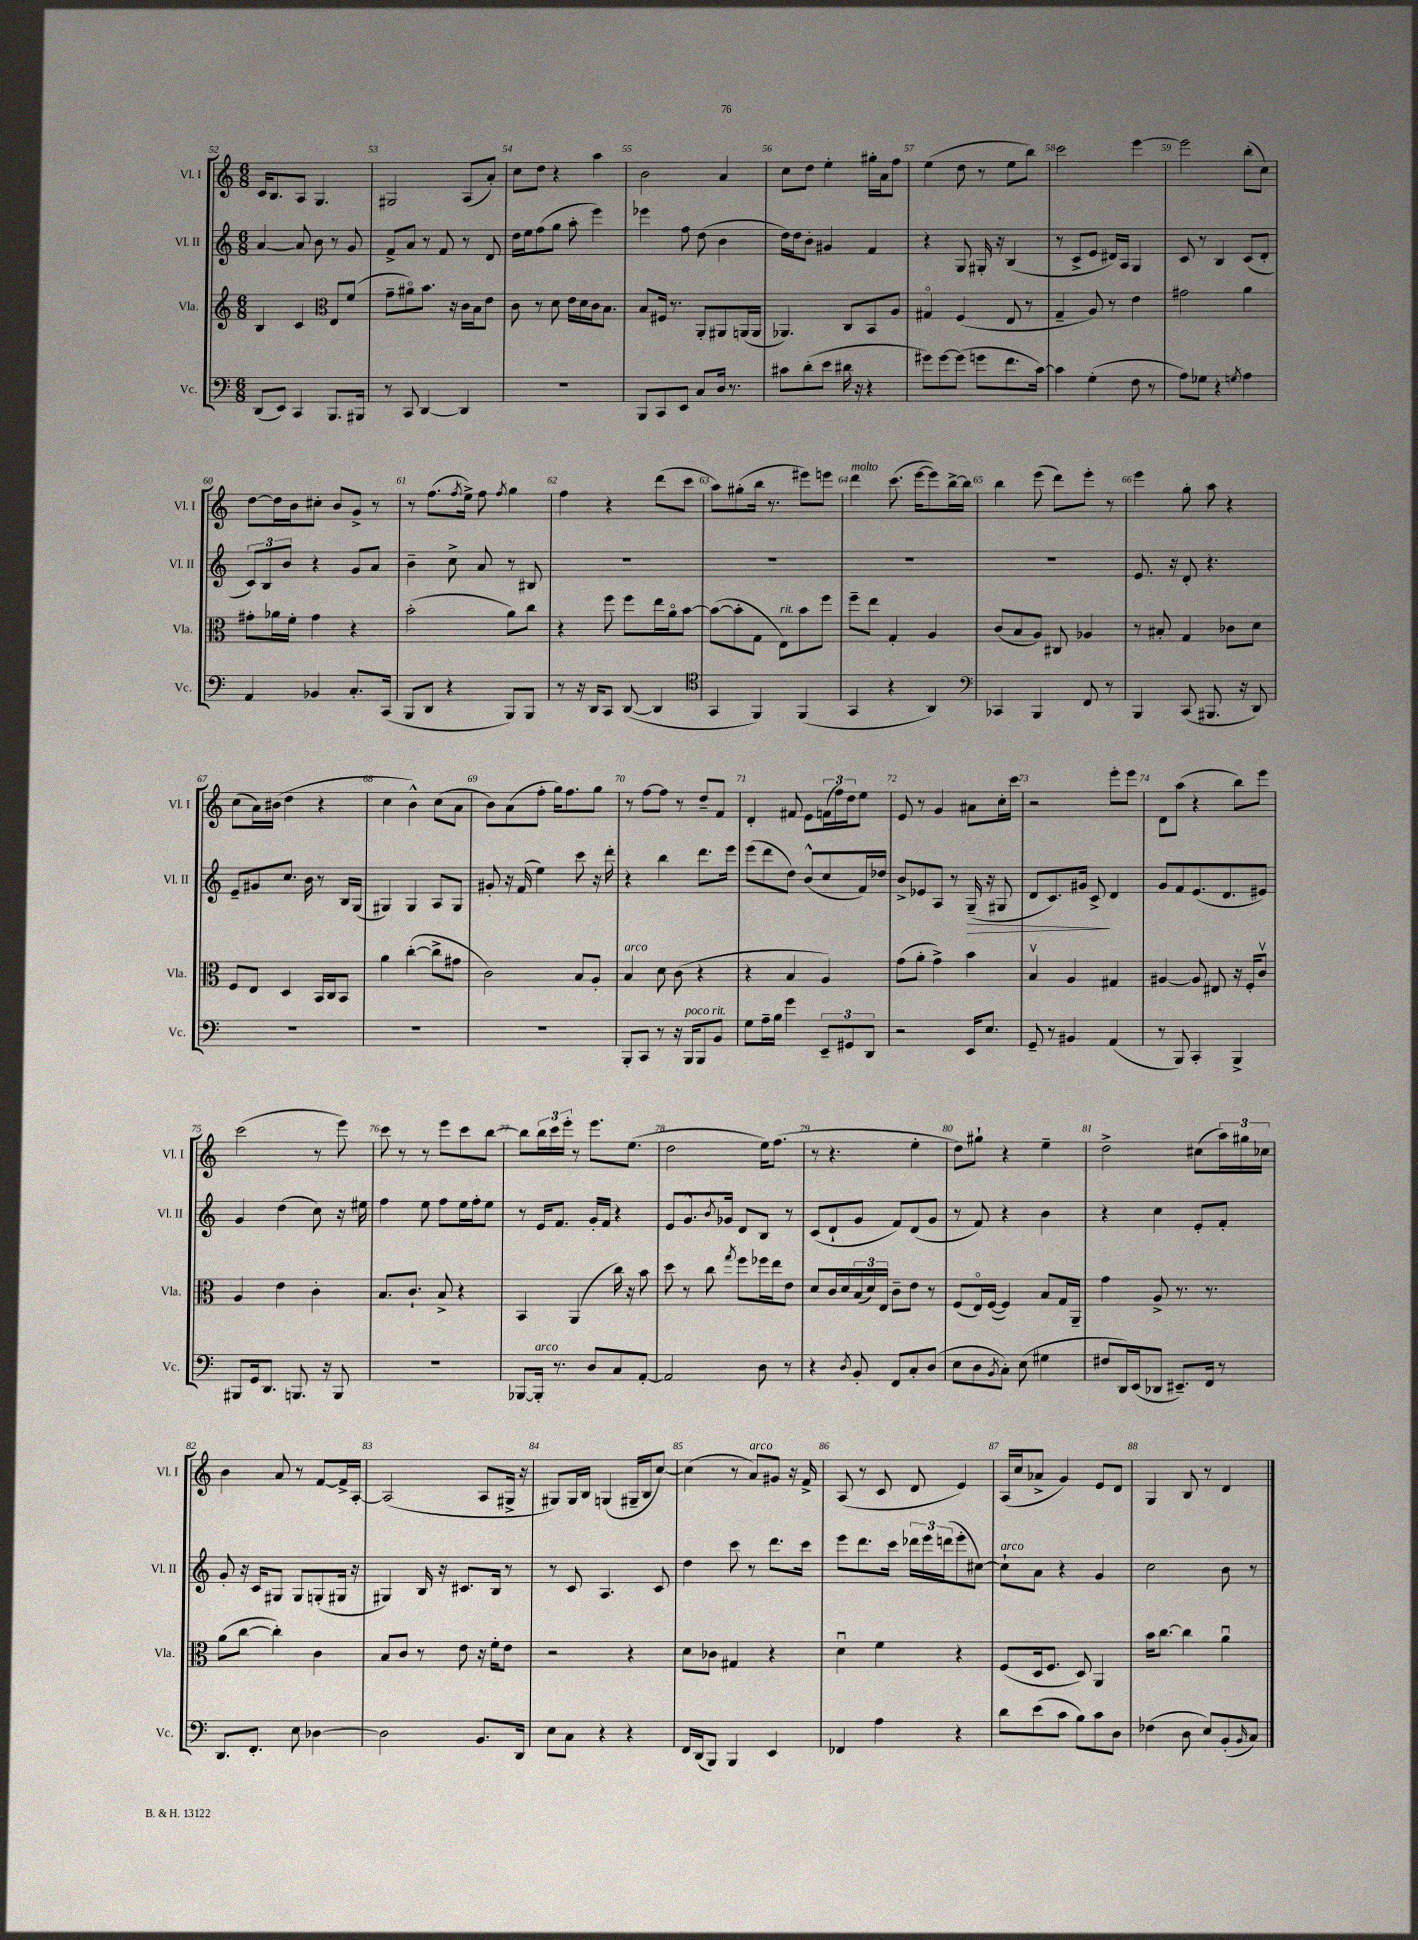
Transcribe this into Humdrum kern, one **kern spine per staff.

**kern	**kern	**kern	**kern
*staff4	*staff3	*staff2	*staff1
*clefF4	*clefG2	*clefG2	*clefG2
*k[]	*k[]	*k[]	*k[]
*M6/8	*M6/8	*M6/8	*M6/8
(8DD	4B	[4a	16c
.	.	.	8.B
8EE)	.	.	.
4CC	4c	8a]	8A
.	.	8b	4.G
*	*clefC3	*	*
8.BBB	8E	8r	.
.	(8f	8g	.
16BBB#	.	.	.
=	=	=	=
8r	8g~	8f^	2G#
8CC	8a#o)	8a	.
[4DD	8.b	8r	.
.	.	8f	.
.	16r	.	.
4DD]	16c	8r	(8A
.	16B	.	.
.	8e	8d	8a')
=	=	=	=
2.r	8c	16dd	8cc
.	.	16ee	.
.	8r	(8ff	8dd
.	8d	8gg	4r
.	16e	8aa'	.
.	16d	.	.
.	16c	4eee)	4aa
.	8.B	.	.
=	=	=	=
8BBB	8B	4eee-	2b
8CC	16F#	.	.
.	8.r	.	.
8EE	.	8ff	.
8C	8AA'	(8dd	.
16D	8AA#	4b	4a
8.r	.	.	.
.	(16AA	.	.
.	16AA	.	.
=	=	=	=
8c#	4.AA-)	16dd)	8cc
.	.	16dd	.
(8d'	.	8b'	8dd
8e	.	4g#	4ee'
16d#	8C	.	.
16r	.	.	.
4r	8BB	4f	16gg#'
.	.	.	16a
.	8A	.	8ff
=	=	=	=
8g#)	4G#o	4r	(4ee
[8g#	.	.	.
(8g#]	(4F	8G	8dd
8g	.	16G#'	8r
.	.	16r	.
8.f	8E	(4B	8ee
.	8r	.	8bb)
[16c)	.	.	.
=	=	=	=
4c]	4G~	8r	2ccc
.	.	8c^	.
(4G'	8A)	8e	.
.	8r	16d#)	.
.	.	16A	.
8F	4e	4G	[4eee
8r	.	.	.
=	=	=	=
8A)	2g#	8c	2eee]
8G-	.	8r	.
4r	.	4B	.
8qG	.	.	.
4A	4a	(8c	(8bb'
.	.	8d'	8cc)
=	=	=	=
4AA	8g#'	12c)	[8dd
.	.	12B	.
.	16a-	.	16dd]
.	.	12b	.
.	16f'	.	16b
4BB-	4g#	4r	8cc#'
.	.	.	8b
8.C'	4r	8g	8g^
.	.	8a	8r
(16CC	.	.	.
=	=	=	=
8BBB	(2b'	4b~	8r
8DD	.	.	(8.ff
4r	.	8cc^	.
.	.	.	8qff
.	.	.	16ee^)
.	.	8a	8ff
.	.	.	8qff
8BBB)	8a)	8r	4gg
8BBB	8cc	8B#	.
=	=	=	=
8r	4r	2.r	4ff
16r	.	.	.
16DD	.	.	.
8CC	8ff	.	4r
([8DD	8ff	.	.
4DD]	16ee	.	(8ddd
.	16ao	.	.
.	[8b	.	8ccc
=	=	=	=
*clefC4	*	*	*
4GG	(8b_	2.r	8aa)
.	8b']	.	(8gg#'
4FF)	8G	.	16bb
.	.	.	8.r
.	8E)	.	.
(4FF	8b	.	8eee#)
.	8ff	.	8eee
=	=	=	=
4GG	8ff~	2.r	4ddd
.	8ee	.	.
4r	4G'	.	(8.ccc
.	.	.	[16eee
4AA)	4A	.	8eee])
.	.	.	[16bb^
.	.	.	16bb]
=	=	=	=
*clefF4	*	*	*
4CC-	(8c	2.r	4bb
.	8B	.	.
4BBB	8A)	.	(8eee
.	8C#	.	8ddd)
8FF	4A-	.	8eee'
8r	.	.	8r
=	=	=	=
4BBB	8r	8.e	4eee
.	8B#'	.	.
.	.	16r	.
(8CC	4G	8d'	8gg'
8.BBB#	.	4.r	8aa
.	8c-	.	4r
16r	.	.	.
8DD)	8d	.	.
=	=	=	=
2.r	8F	8e~	(8cc
.	8E	8g#	16a)
.	.	.	(16b#
.	4D	8.cc	4dd
.	.	16b	.
.	16BB	8r	4r
.	16C	.	.
.	8BB	16B	.
.	.	(16G	.
=	=	=	=
2.r	4a	4G#)	4cc
.	([4cc'	4G#	4b^^)
.	8cc^]	8A	(8cc
.	8g#	8G#	8a
=	=	=	=
2.r	2c)	8g#'	8b)
.	.	16r	(8a
.	.	(16f	.
.	.	4ee)	8ff'
.	.	.	16gg)
.	.	.	8.ff
.	8B	8ccc	.
.	8A'	16r	8gg
.	.	16ddd'	.
=	=	=	=
8BBB'	4B	4r	8r
8CC	.	.	[8ff
8r	8d	4bb	8ff]
16r	(8c	.	8r
16BBB	.	.	.
8BBB	4r	8.ddd	8dd~
8BB	.	.	8f
.	.	16eee	.
=	=	=	=
8G	4r	(8eee	4d'
16A~	.	8ddd	.
16B	.	.	.
4g	4B	8dd)	8f#
.	.	(8b^^	8e
12EE~	4A)	8cc	(24f
.	.	.	24ff)
12GG#	.	.	24dd
.	.	16f)	8ee
12DD	.	.	.
.	.	16dd-	.
=	=	=	=
2r	(8g	8b^	8e
.	8a'	8e-	8r
.	4g^)	8A	4g
.	.	8r	.
16EE	4b	(16G~	8a#
8.E	.	16r	.
.	.	8G#	16cc'
.	.	.	16ccc
=	=	=	=
8GG~	4Bv	8d	2r
8r	.	8.c)	.
4BB#	4A	.	.
.	.	16g#	.
.	.	8c^	.
(4AA	4G#	4d	8eee'
.	.	.	8eee
=	=	=	=
8r	[4A#	8g	8d
8BBB)	.	8f	(8aa
4CC'	8A#]	(8.e	4r
.	8E#	.	.
.	.	8.d	.
4BBB^	16r	.	8bb)
.	16F'	.	.
.	8cv	8e#)	8eee
=	=	=	=
8BBB#	4A	4g	(2ccc
16GG	.	.	.
8.DD	.	.	.
.	4e	(4dd	.
8.BBB	.	.	.
.	4c'	8cc)	8r
16r	.	.	.
8BBB	.	16r	8eee)
.	.	16ee#	.
=	=	=	=
2.r	8.B	4ff	8ccc
.	.	.	8r
.	8.c`	.	.
.	.	8ee	8r
.	8B^	8ff	8eee
.	4r	16ee	8ccc
.	.	16ff'	.
.	.	8ee	[8bb
=	=	=	=
[8BBB-	4BB	8r	8bb]
16BBB-']	.	16e	24bb
.	.	.	24ccc
8.r	.	8.f	.
.	.	.	24eee'
.	(4AA	.	8r
8D	.	16g'	8.eee
.	.	16f	.
8C	16cc)	4r	.
.	16r	.	(8.ee
[8AA'	8b	.	.
=	=	=	=
2AA]	8dd	8e	2dd
.	8r	8.g^^	.
.	8cc	.	.
.	.	8qb	.
.	.	16g-	.
.	8qgg	.	.
.	8ff	8d	.
8D	16ff-	8B	16ee)
.	16ee	.	(8.ff
8r	8e	8r	.
=	=	=	=
4r	8d	(8c	8r
.	16c	8d`	4.r
.	16d	.	.
8qD	.	.	.
8BB'	(24B	8g	.
.	24d)	.	.
.	24E	.	.
8FF	8c~	8f)	.
8C'	8e	(8d	4ee'
(8D	8r	8g	.
=	=	=	=
8E	(8F	8r	8dd)
8D	16Eo)	8f)	8gg#`
.	([16F	.	.
8qBB	.	.	.
8C')	4F])	4r	4r
(8E	.	.	.
4G#	8B	4b	4ee~
.	16G	.	.
.	16AA~	.	.
=	=	=	=
8F#	4g	4r	2dd^
16DD)	.	.	.
(16EE	.	.	.
8DD-	8A^	4cc	.
8.EE#~)	8.r	.	.
.	.	8e'	(8cc#
16FF	8.r	.	.
8r	.	8f'	24aa)
.	.	.	24gg#
.	.	.	24cc-
=	=	=	=
8.DD	(8a	8g'	4b
.	[8cc	16r	.
8.FF'	.	16c	.
.	4cc'])	8G#	8a
8E	.	8G#	8r
[4D-	4c	(8G'	[8f
.	.	16G#	16f^]
.	.	16r	[16A'
=	=	=	=
2D-]	8B	4G#)	(2A]
.	8c	.	.
.	8r	16B	.
.	.	16r	.
.	8e	8.c#	.
8.BB	16r	.	8A
.	16f'	16B	.
.	8e	8r	16G#^
16DD	.	.	16r
=	=	=	=
8E	2r	8r	8G#)
8C	.	8c	16G#
.	.	.	16B
4r	.	4.A	(4G
4r	4r	.	16G#~
.	.	.	16B
.	.	8c	[8cc)
=	=	=	=
16FF	8d	4dd	(4cc]
(16DD	.	.	.
8BBB)	8c-	.	.
4BBB	4G#	8ccc	8r
.	.	8r	8a)
4EE	4r	8.ddd	8g#
.	.	.	16r
.	.	16ccc	16f^
=	=	=	=
4FF-	4du	8eee	(8A
.	.	8.ddd	8r
4A	4f	.	8c
.	.	16ccc	.
.	.	24ddd-	8d
.	.	24eee	.
.	.	(24ddd	.
4r	4r	8eee'	4e)
.	.	[8cc#)	.
=	=	=	=
8d	(8F	8cc#`]	(16A
.	.	.	16cc
(8e	16D	8a	8a-^
.	8.F	.	.
8c	.	4r	4g)
8B)	8D)	.	.
8c	4AA	4g	8e
8D	.	.	8d
=	=	=	=
(4F-	16b	2cc	4G
.	[8.cc	.	.
8D	4cc]	.	8B
8E)	.	.	8r
(8BB'	4au	8b	4d
16qqBB	.	.	.
8C)	.	8r	.
==	==	==	==
*-	*-	*-	*-
